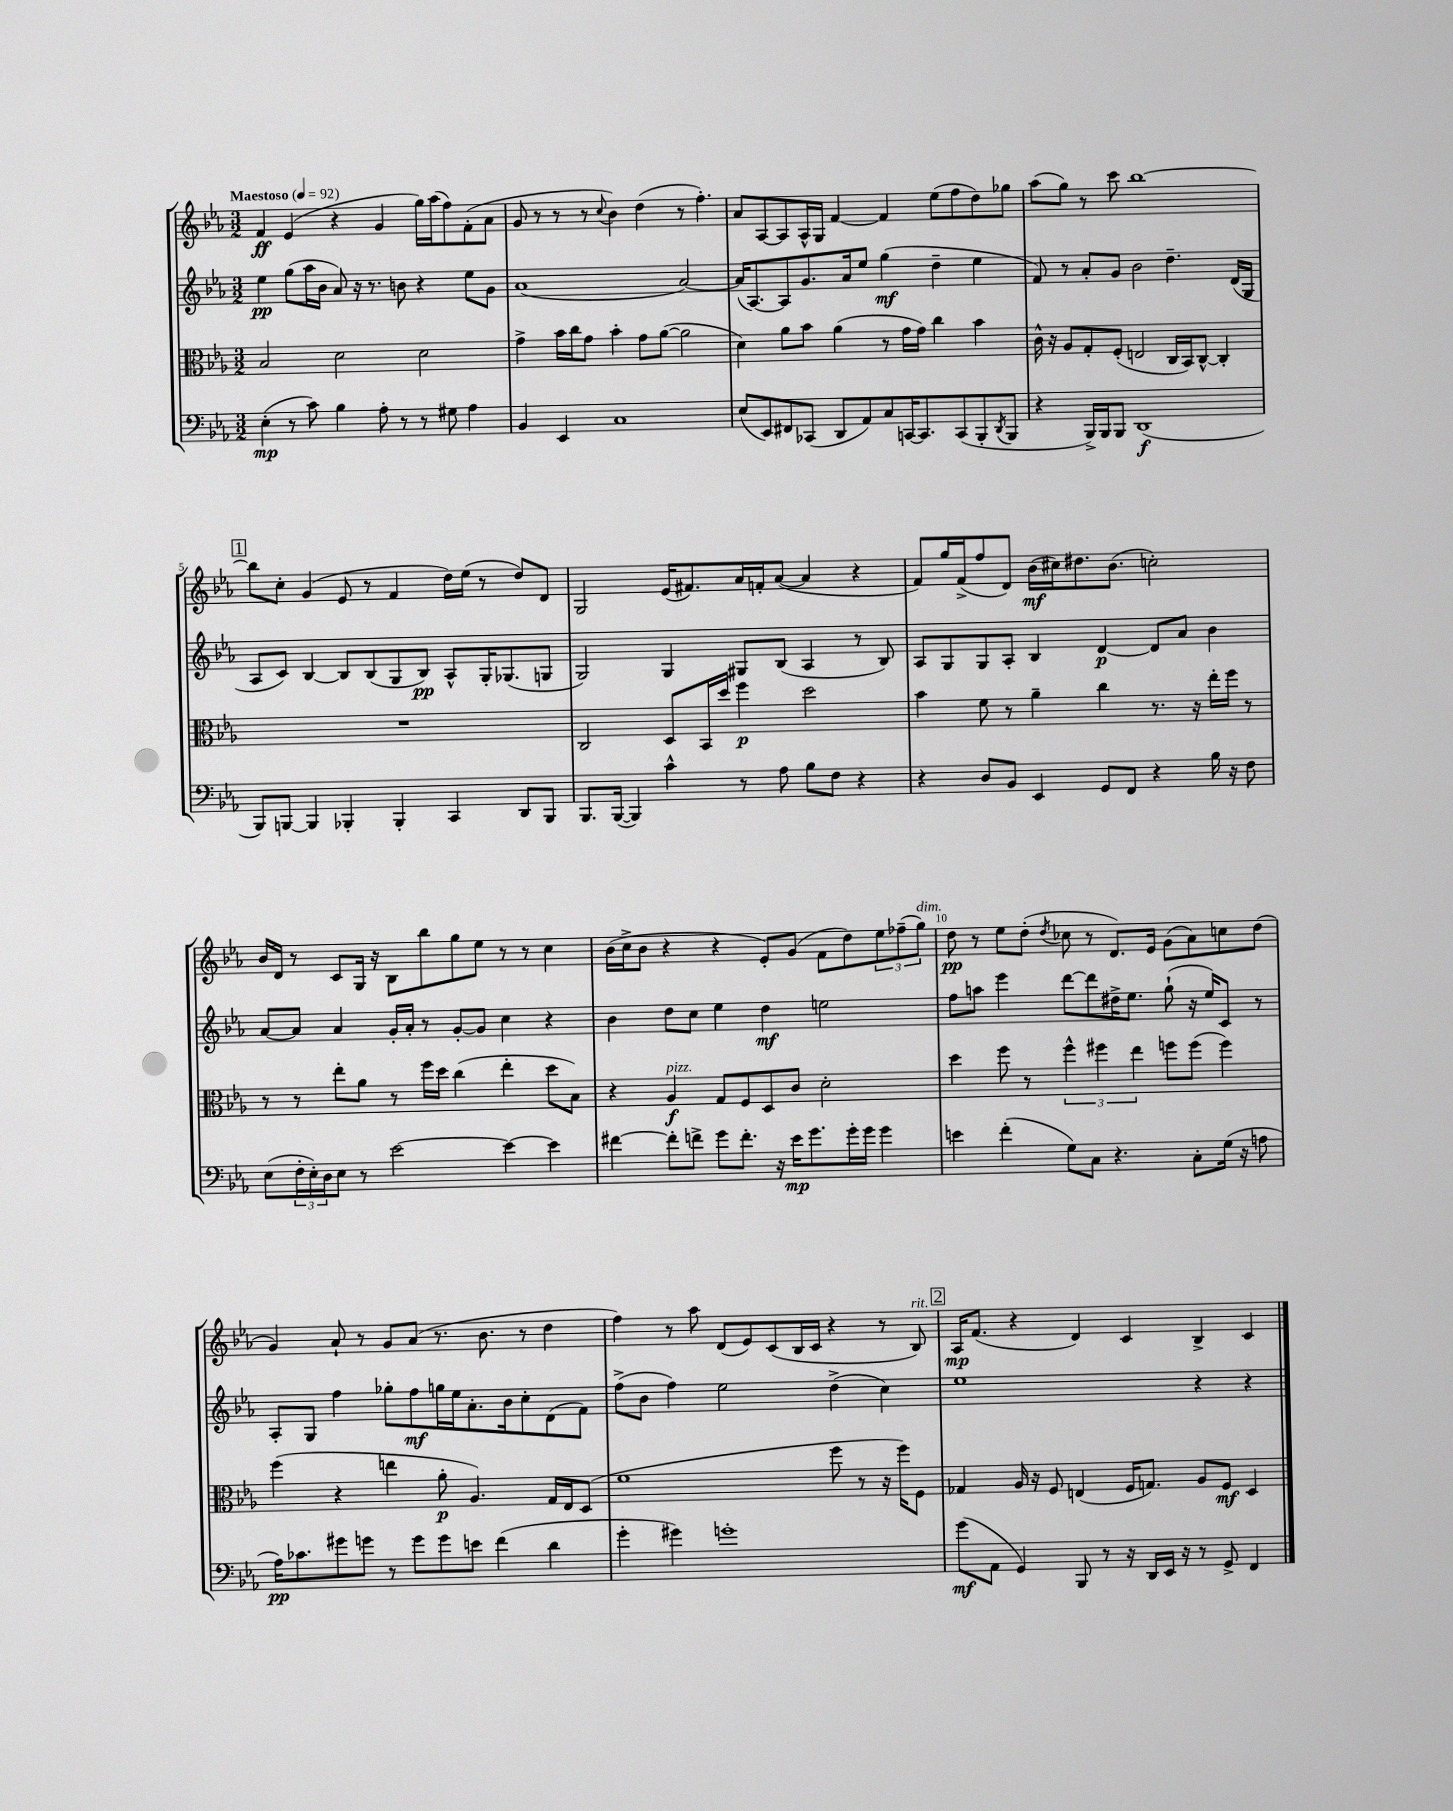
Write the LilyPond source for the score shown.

<<
\new StaffGroup <<
\new Staff = "s0" {
    \clef treble \key ees \major \numericTimeSignature \time 3/2 \tempo "Maestoso" 4 = 92
    f'4\ff ees'4( r4 g'4 g''16) aes''16( f''8) f'8-.( aes'8 |
    g'8 r8 r8 r8 \appoggiatura { c''8 } bes'4) d''4( r8 f''4.-.) |
    aes'8 aes8~ aes8 aes16-^ g16 f'4~ f'4 ees''8( f''8 d''8) ges''8 |
    aes''8( g''8) r8 c'''8 bes''1~ |
    \mark \markup { \box "1" } bes''8 c''8-. g'4( ees'8 r8 f'4 d''16) ees''16( r8 d''8) d'8 |
    g2 ees'16( fis'8.) aes'16 f'16-. aes'8~( aes'4 r4 |
    f'8) g''16 f'16->( f''8 d'8) bes'16\mf( cis''16) dis''8. bes'8.( c''2-.) |
    bes'16 d'16 r8 c'8 g16 r16 bes8 bes''8 g''8 ees''8 r8 r8 c''4 |
    bes'16( c''16-> bes'8 r4 r4 ees'8-.) g'8( f'8 d''8) \tuplet 3/2 { ees''8 fes''8--( g''8^\markup { \italic "dim." }) } |
    d''8\pp r8 ees''8 d''8-.( \acciaccatura { d''8 } ces''8 r8 d'8.) ees'16 g'8( aes'8) c''8 d''8( |
    g'4) aes'8-! r8 g'8 aes'8( r8. bes'8. r8 d''4 |
    f''4) r8 aes''8 d'8( ees'8) c'8( bes16 c'16 r4 r8 bes8^\markup { \italic "rit." }) |
    \mark \markup { \box "2" } aes16\mp f'8.( r4 d'4) c'4 bes4-> c'4 \bar "|." |
}
\new Staff = "s1" {
    \clef treble \key ees \major \numericTimeSignature \time 3/2
    ees''4\pp g''8( aes''16 bes'16 aes'8) r16 r8. b'8 r4 ees''8 g'8 |
    aes'1( aes'2~) |
    aes'16( aes8.~) aes8 g'8. aes'16 ees''8 g''4\mf( d''4-- ees''4 |
    f'8) r8 aes'8-. g'8 bes'2 d''4.-- d'16( g16 |
    \mark \markup { \box "1" } aes8 c'8) bes4~ bes8 bes8( g8 bes8\pp) aes8-^ g16-. ges8.( g8 |
    g2) g4 gis8 bes8( aes4 r8 bes8) |
    aes8 g8 g8 aes8-. bes4 d'4~\p d'8 aes'8 bes'4 |
    aes'8~ aes'8 aes'4 g'16-. aes'16-. r8 g'8~-. g'8 c''4 r4 |
    bes'4 d''8 c''8 ees''4 d''4\mf e''2 |
    f''8 a''8 ees'''4 d'''8~ d'''8 dis''16-> ees''8. g''8-!( r16 ees''16) c'8 r8 |
    aes8-. g8 f''4 ges''8-. f''8\mf g''16 ees''16 aes'8.-. bes'16 c''8-. d'8( f'8) |
    f''8->( bes'8 f''4) ees''2 d''4->( c''4) |
    \mark \markup { \box "2" } ees''1 r4 r4 \bar "|." |
}
\new Staff = "s2" {
    \clef alto \key ees \major \numericTimeSignature \time 3/2
    bes2 d'2 d'2 |
    g'4-> bes'16 c''16 g'8 bes'4-. g'8 aes'8~( aes'2 |
    d'4) aes'8 bes'8 aes'4( r8 g'16 g'16) c''4 bes'4 |
    c'16-^ r16 aes8 g8-. f8-.( e2 c16 bes,16) c8~-^ c4-. |
    \mark \markup { \box "1" } R1. |
    c2 d8 bes,16 d''16 f''4\p d''2 |
    bes'4 f'8 r8 aes'4-- c''4 r8. r16 ees''16-. f''16 r8 |
    r8 r8 ees''8-. aes'8 r8 f''16 d''16 c''4( ees''4-. d''8 bes8) |
    r4 aes4\f^\markup { \italic "pizz." } g8 f8 d8 c'8 d'2-. |
    d''4 f''8 r8 \tuplet 3/2 { f''4-^ fis''4 ees''4 } f''8 f''8( f''4) |
    f''4( r4 e''4 aes'8-.\p aes4.) g16 ees16 d8( |
    f'1 f''8 r8 r16 f''16) f8 |
    \mark \markup { \box "2" } ges4 aes16 r16 f8 e4( f16 g8.) aes8 f8\mf d4 \bar "|." |
}
\new Staff = "s3" {
    \clef bass \key ees \major \numericTimeSignature \time 3/2
    ees4-.\mp( r8 c'8) bes4 aes8-. r8 r8 gis8 aes4 |
    bes,4 ees,4 c1 |
    ees8( ees,8) fis,8 ces,8( d,8 aes,8) c8 c,16~ c,8. c,8( bes,,8-. \acciaccatura { d,8 } bes,,8 |
    r4 bes,,16->) bes,,16 bes,,8 d,1\f( |
    \mark \markup { \box "1" } bes,,8) b,,8~ b,,4 bes,,4-. bes,,4-. c,4 d,8 bes,,8 |
    bes,,8. bes,,16~( bes,,4) c'4-^ r8 aes8 bes8 f8 r4 |
    r4 d8 bes,8 ees,4 g,8 f,8 r4 bes16 r16 f8 |
    ees8( \tuplet 3/2 { f16-. ees16-.) d16 } ees8 r8 ees'2~ ees'4~ ees'4 |
    fis'4~ fis'8-. f'8-> g'8 f'8.-. r16 ees'16\mp g'8. g'16-. g'16 g'4 |
    e'4 f'4-.( g8) c8 r4. c8-. g16( r16 a8 |
    aes16\pp) ces'8. gis'8 g'8 r8 g'8 g'8 e'8 f'4( d'4 |
    g'4-. gis'4) g'1-. |
    \mark \markup { \box "2" } g'8\mf( aes,8 g,4) bes,,8 r8 r16 d,16 ees,16 r16 r8 g,8-> f,4 \bar "|." |
}
>>
>>
\layout { \context { \Score \override BarNumber.break-visibility = ##(#f #t #t) barNumberVisibility = #(every-nth-bar-number-visible 5) } }
